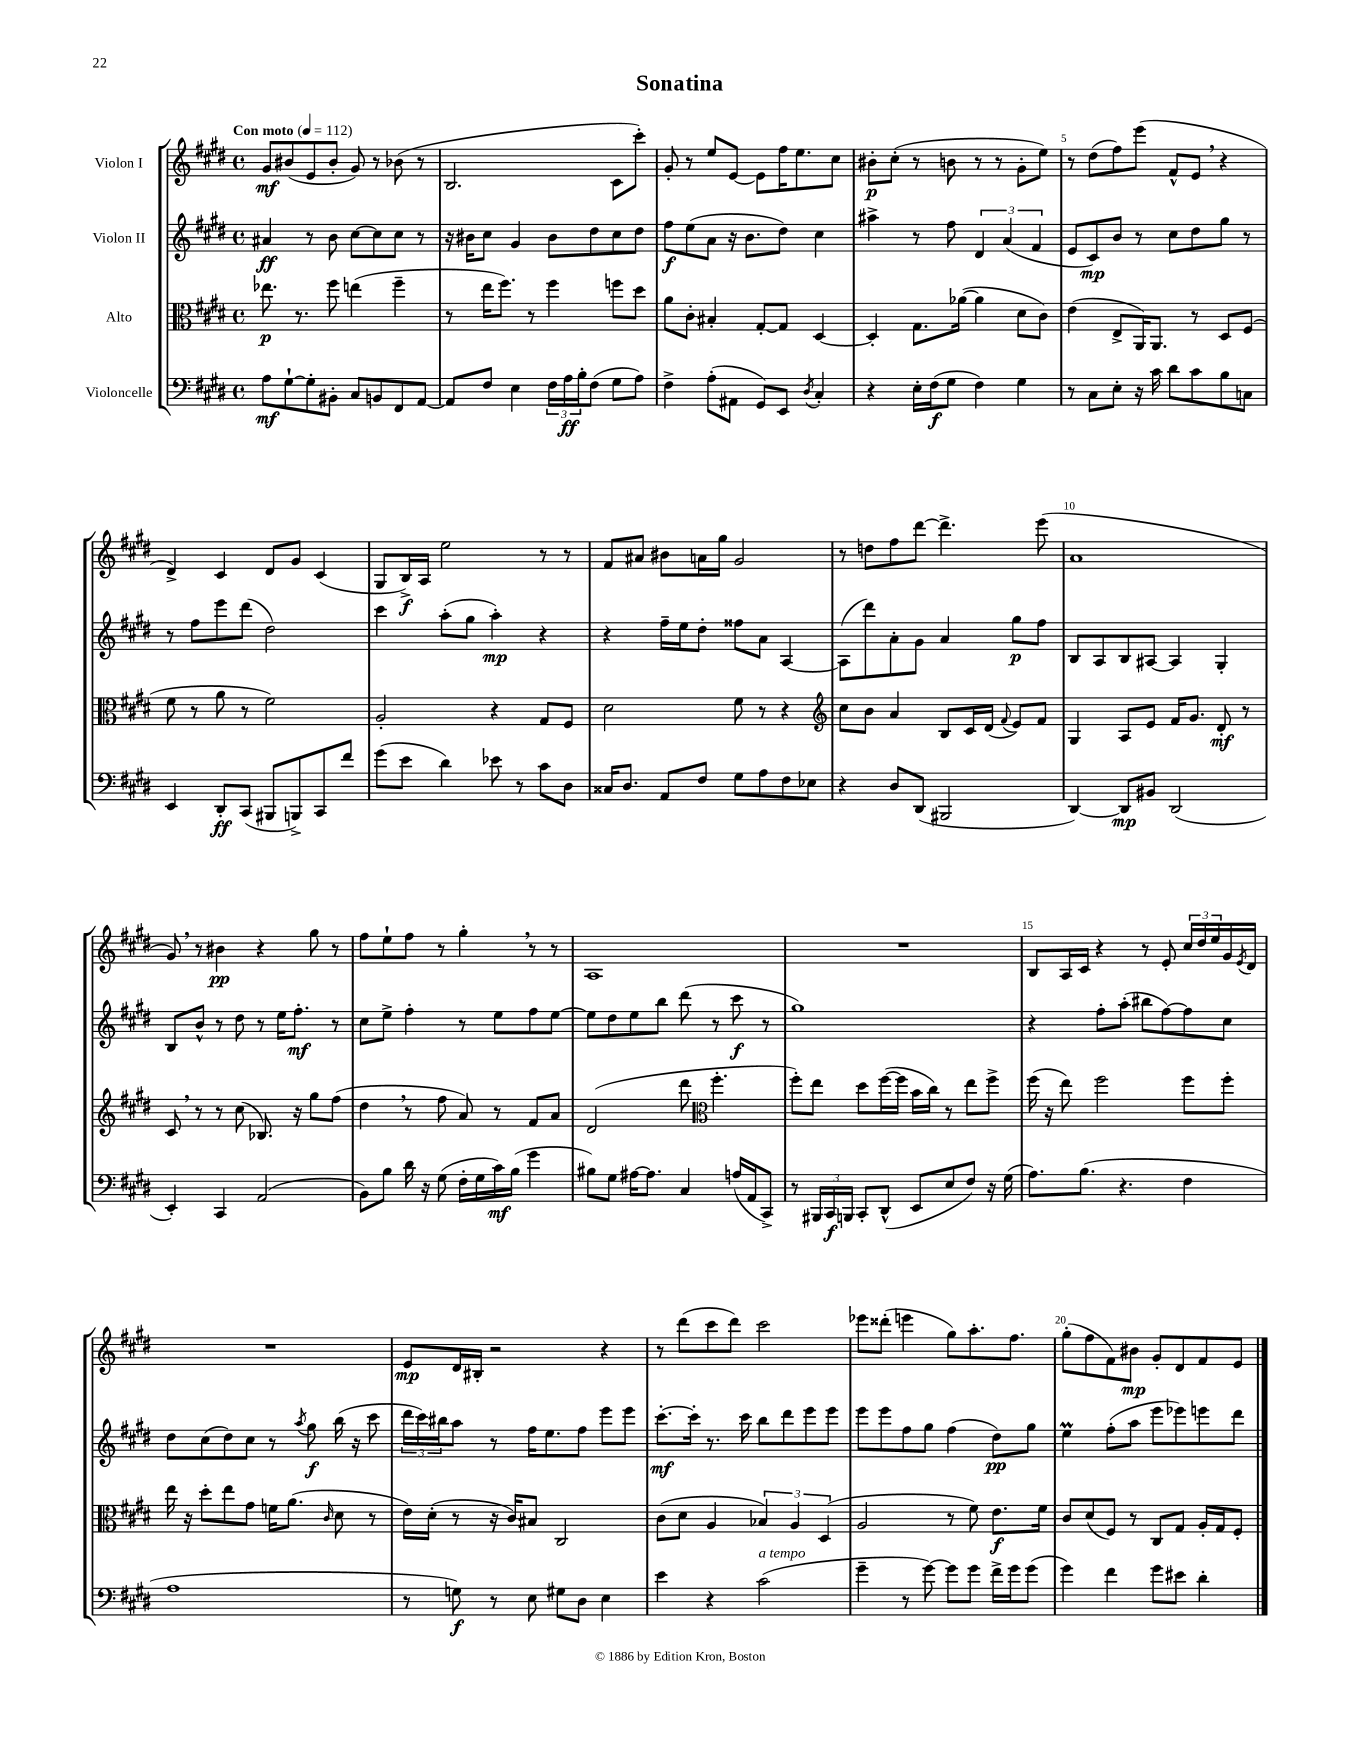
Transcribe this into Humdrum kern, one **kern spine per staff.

**kern	**dynam	**kern	**dynam	**kern	**dynam	**kern	**dynam
*part4	*part4	*part3	*part3	*part2	*part2	*part1	*part1
*staff4	*staff4	*staff3	*staff3	*staff2	*staff2	*staff1	*staff1
*I"Violoncelle	*	*I"Alto	*	*I"Violon II	*	*I"Violon I	*
*clefF4	*	*clefC3	*	*clefG2	*	*clefG2	*
*k[f#c#g#d#]	*	*k[f#c#g#d#]	*	*k[f#c#g#d#]	*	*k[f#c#g#d#]	*
*M4/4	*	*M4/4	*	*M4/4	*	*M4/4	*
*met(c)	*	*met(c)	*	*met(c)	*	*met(c)	*
*MM112	*	*MM112	*	*MM112	*	*MM112	*
=1	=1	=1	=1	=1	=1	=1	=1
!	!	!	!	!	!	!LO:TX:a:B:t=Con moto	!
8A\L	mf	8.ee-X\	p	4a#X/	ff	8g#/L	mf
[8G#`\	.	.	.	.	.	(8b#X/	.
.	.	8.r	.	.	.	.	.
8G#'\]	.	.	.	8r	.	8e/	.
8BB#X'\J	.	8ff#\	.	8b\	.	8b#'/J	.
8C#/L	.	(4een\	.	[8cc#\L	.	8g#/)	.
8BBn/	.	.	.	8cc#\]	.	8r	.
8FF#/	.	4ff#~\	.	8cc#\J	.	(8b-X\	.
[8AA/J	.	.	.	8r	.	8r	.
=2	=2	=2	=2	=2	=2	=2	=2
8AA/L]	.	8r	.	16r	.	2.B/	.
.	.	.	.	16b#X\KL	.	.	.
8F#/J	.	16ee\KL	.	8cc#\J	.	.	.
.	.	8.ff#\J)	.	.	.	.	.
4E\	.	.	.	4g#/	.	.	.
.	.	8r	.	.	.	.	.
24F#\LL	.	4ff#\	.	8b#\L	.	.	.
24A\	ff	.	.	.	.	.	.
24B'\J	.	.	.	.	.	.	.
(8F#\J	.	.	.	8dd#\	.	.	.
8G#\L	.	8ffn\L	.	8cc#\	.	8c#\L	.
8A\J)	.	8dd#\J	.	8dd#\J	.	8ccc#'\J)	.
=3	=3	=3	=3	=3	=3	=3	=3
4F#^\	.	8a\L	.	8ff#\L	f	8g#'/	.
.	.	8c#'\J	.	(8ee\	.	8r	.
(8A'\L	.	4B#X'/	.	8a\J	.	8ee/L	.
8AA#X\J	.	.	.	16r	.	[8e/J	.
.	.	.	.	8.b\L	.	.	.
8GG#/L)	.	[8G#'/L	.	.	.	8e\L]	.
8EE/J	.	8G#/J]	.	8dd#\J)	.	16ff#\K	.
.	.	.	.	.	.	8.ee\	.
8qD#/	.	.	.	.	.	.	.
4C#'/	.	[4D#/	.	4cc#\	.	.	.
.	.	.	.	.	.	8cc#\J	.
=4	=4	=4	=4	=4	=4	=4	=4
4r	.	4D#'/]	.	4aa#X^\	.	8b#X'\L	p
.	.	.	.	.	.	(8cc#'\J	.
16E'\LL	.	8.G#\L	.	8r	.	8r	.
(16F#\J	f	.	.	.	.	.	.
8G#\J	.	.	.	8ff#\	.	8bn\	.
.	.	([16a-X\Jk	.	.	.	.	.
4F#\)	.	4a-\]	.	6d#/	.	8r	.
.	.	.	.	.	.	8r	.
.	.	.	.	(6a/	.	.	.
4G#\	.	8d#\L	.	.	.	8g#'\L	.
.	.	.	.	6f#/	.	.	.
.	.	8c#\J)	.	.	.	8ee\J)	.
=5	=5	=5	=5	=5	=5	=5	=5
8r	.	(4e\	.	8e/L	.	8r	.
8C#\L	.	.	.	8c#/)	mp	(8dd#\L	.
8E'\J	.	8E^/L	.	8b/J	.	8ff#\)	.
16r	.	16AA/K)	.	8r	.	(8eee\J	.
16c#\	.	8.AA/J	.	.	.	.	.
8d#\L	.	.	.	8cc#\L	.	8f#^^/L	.
8c#\	.	8r	.	8dd#\	.	8e,/J	.
8B\	.	8D#/L	.	8gg#\J	.	4r	.
8Cn\J	.	(8F#/J	.	8r	.	.	.
!!LO:LB:g=z
=6	=6	=6	=6	=6	=6	=6	=6
4EE/	.	8f#\	.	8r	.	4d#^/)	.
.	.	8r	.	8ff#\L	.	.	.
8DD#'/L	ff	8a\	.	8eee\	.	4c#/	.
(8CC#/J	.	8r	.	(8ddd#\J	.	.	.
8BBB#X/L	.	2f#\)	.	2dd#\)	.	8d#/L	.
8BBBn^/)	.	.	.	.	.	8g#/J	.
8CC#/	.	.	.	.	.	(4c#/	.
8f#/J	.	.	.	.	.	.	.
=7	=7	=7	=7	=7	=7	=7	=7
(8g#\L	.	2A'/	.	4ccc#\	.	8G#/L	.
8e\J	.	.	.	.	.	16B^/L)	f
.	.	.	.	.	.	16A/JJ	.
4d#\)	.	.	.	(8aa'\L	.	2ee\	.
.	.	.	.	8gg#\J	.	.	.
8e-X\	.	4r	.	4aa'\)	mp	.	.
8r	.	.	.	.	.	.	.
8c#\L	.	8G#/L	.	4r	.	8r	.
8D#\J	.	8F#/J	.	.	.	8r	.
=8	=8	=8	=8	=8	=8	=8	=8
16C##X/KL	.	2d#\	.	4r	.	8f#/L	.
8.D#/J	.	.	.	.	.	.	.
.	.	.	.	.	.	8a#X/J	.
8AA/L	.	.	.	16ff#~\LL	.	8b#X\L	.
.	.	.	.	16ee\J	.	.	.
8F#/J	.	.	.	8dd#'\J	.	16an\L	.
.	.	.	.	.	.	16gg#\JJ	.
8G#\L	.	8f#\	.	8ff##X\L	.	2g#/	.
8A\	.	8r	.	8a\J	.	.	.
8F#\	.	4r	.	[4A/	.	.	.
8E-X\J	.	.	.	.	.	.	.
=9	=9	=9	=9	=9	=9	=9	=9
*	*	*clefG2	*	*	*	*	*
4r	.	8cc#\L	.	(8A\L]	.	8r	.
.	.	8b\J	.	8ddd#\)	.	8ddn\L	.
8D#/L	.	4a/	.	8a'\	.	8ff#\	.
(8DD#/J	.	.	.	8g#\J	.	[8ddd#\J	.
2BBB#X/	.	8B/L	.	4a/	.	4.ddd#^\]	.
.	.	16c#/L	.	.	.	.	.
.	.	(16d#/JJ	.	.	.	.	.
.	.	8qqf#/	.	.	.	.	.
.	.	8e/L)	.	8gg#\L	p	.	.
.	.	8f#/J	.	8ff#\J	.	(8eee\	.
=10	=10	=10	=10	=10	=10	=10	=10
[4DD#/)	.	4G#/	.	8B/L	.	1a	.
.	.	.	.	8A/	.	.	.
8DD#/L]	mp	8A/L	.	8B/	.	.	.
8BB#X/J	.	8e/J	.	[8A#X/J	.	.	.
(2DD#/	.	16f#/KL	.	4A#/]	.	.	.
.	.	8.g#/J	.	.	.	.	.
.	.	8d#'/	mf	4G#'/	.	.	.
.	.	8r	.	.	.	.	.
!!LO:LB:g=z
=11	=11	=11	=11	=11	=11	=11	=11
4EE'/)	.	8c#,/	.	8B/L	.	8g#,/)	.
.	.	8r	.	8b^^/J	.	8r	.
4CC#/	.	8r	.	8r	.	4b#X\	pp
.	.	(8cc#\	.	8dd#\	.	.	.
(2AA/	.	8.B-X/)	.	8r	.	4r	.
.	.	.	.	16ee\KL	.	.	.
.	.	16r	.	8.ff#'\J	mf	.	.
.	.	8gg#\L	.	.	.	8gg#\	.
.	.	(8ff#\J	.	8r	.	8r	.
=12	=12	=12	=12	=12	=12	=12	=12
8BB\L)	.	4dd#,\	.	8cc#\L	.	8ff#\L	.
8B\J	.	.	.	8ee^\J	.	8ee`\	.
16d#\	.	8r	.	4ff#'\	.	8ff#\J	.
16r	.	.	.	.	.	.	.
(8G#\	.	8ff#\	.	.	.	8r	.
16F#'\LL	.	8a/)	.	8r	.	4gg#',\	.
16G#\	.	.	.	.	.	.	.
16c#\)	mf	8r	.	8ee\L	.	.	.
(16B\JJ	.	.	.	.	.	.	.
4g#\	.	8f#/L	.	8ff#\	.	8r	.
.	.	8a/J	.	[8ee\J	.	8r	.
=13	=13	=13	=13	=13	=13	=13	=13
8B#X\L)	.	(2d#/	.	8ee\L]	.	1A	.
8G#\J	.	.	.	8dd#\	.	.	.
[16A#X\KL	.	.	.	8ee\	.	.	.
8.A#\J]	.	.	.	.	.	.	.
.	.	.	.	8bb\J	.	.	.
4C#/	.	8ddd#\	.	(8ddd#\	.	.	.
*	*	*clefC3	*	*	*	*	*
.	.	4.ff#'\	.	8r	.	.	.
(16An/LL	.	.	.	8ccc#\	f	.	.
16AA/J	.	.	.	.	.	.	.
8CC#^/J)	.	.	.	8r	.	.	.
=14	=14	=14	=14	=14	=14	=14	=14
8r	.	8ff#'\L)	.	1gg#)	.	1r	.
24BBB#X/LL	.	8ee\J	.	.	.	.	.
24CC#/	f	.	.	.	.	.	.
24BBBn/JJ	.	.	.	.	.	.	.
8CC#'/L	.	8dd#\L	.	.	.	.	.
(8DD#^^/J	.	([16ff#\L	.	.	.	.	.
.	.	16ff#\JJ]	.	.	.	.	.
8EE/L	.	16b\LL	.	.	.	.	.
.	.	16cc#\JJ)	.	.	.	.	.
8E/	.	8r	.	.	.	.	.
8F#/J)	.	8ee\L	.	.	.	.	.
16r	.	8ff#^\J	.	.	.	.	.
(16G#\	.	.	.	.	.	.	.
=15	=15	=15	=15	=15	=15	=15	=15
8.A\L)	.	(16ff#\	.	4r	.	8B/L	.
.	.	16r	.	.	.	.	.
.	.	8ee\)	.	.	.	16A/L	.
(8.B\J	.	.	.	.	.	16c#/JJ	.
.	.	2ff#\	.	8ff#'\L	.	4r	.
4.r	.	.	.	(8aa'\J	.	.	.
.	.	.	.	8bb#X\L	.	8r	.
.	.	.	.	[8ff#\)	.	8e'/	.
4F#\	.	8ff#\L	.	8ff#\]	.	24cc#/LL	.
.	.	.	.	.	.	24dd#/	.
.	.	.	.	.	.	24ee/	.
.	.	8ff#'\J	.	8cc#\J	.	16g#/	.
.	.	.	.	.	.	8qe/	.
.	.	.	.	.	.	16d#/JJ	.
!!LO:LB:g=z
=16	=16	=16	=16	=16	=16	=16	=16
1A	.	16ee\	.	8dd#\L	.	1r	.
.	.	16r	.	.	.	.	.
.	.	8dd#'\L	.	(8cc#\	.	.	.
.	.	8ee\	.	8dd#\)	.	.	.
.	.	8g#\J	.	8cc#\J	.	.	.
.	.	16fn\KL	.	8r	.	.	.
.	.	(8.a\J	.	.	.	.	.
.	.	.	.	8qaa/	.	.	.
.	.	.	.	8gg#\	f	.	.
.	.	16qqc#/	.	.	.	.	.
.	.	8d#\	.	(16bb\	.	.	.
.	.	.	.	16r	.	.	.
.	.	8r	.	8ccc#\	.	.	.
=17	=17	=17	=17	=17	=17	=17	=17
8r	.	16e\LL)	.	24ddd#\LL	.	8e/L	mp
.	.	.	.	24ccc#\)	.	.	.
.	.	(16d#'\JJ	.	.	.	.	.
.	.	.	.	24bb#X\J	.	.	.
8Gn\)	f	8r	.	8aa\J	.	16d#/L	.
.	.	.	.	.	.	16B#X'/JJ	.
8r	.	16r	.	8r	.	2r	.
.	.	16c#/KL)	.	.	.	.	.
8E\	.	8B#X/J	.	16ff#\KL	.	.	.
.	.	.	.	8.ee\	.	.	.
8G#X\L	.	2C#/	.	.	.	.	.
8D#\J	.	.	.	8ff#\J	.	.	.
4E\	.	.	.	8eee\L	.	4r	.
.	.	.	.	8eee\J	.	.	.
=18	=18	=18	=18	=18	=18	=18	=18
4e\	.	(8c#\L	.	[8.ccc#'\L	mf	8r	.
.	.	8d#\J	.	.	.	(8ddd#\L	.
.	.	.	.	16ccc#'\Jk]	.	.	.
4r	.	4A/	.	8.r	.	8ccc#\	.
.	.	.	.	.	.	8ddd#\J)	.
.	.	.	.	16ccc#\	.	.	.
!LO:TX:a:i:t=a tempo	!	!	!	!	!	!	!
(2c#\	.	6B-X/)	.	8bb\L	.	2ccc#\	.
.	.	.	.	8ddd#\	.	.	.
.	.	6A/	.	.	.	.	.
.	.	.	.	8eee\	.	.	.
.	.	(6D#/	.	.	.	.	.
.	.	.	.	8eee\J	.	.	.
=19	=19	=19	=19	=19	=19	=19	=19
4g#~\	.	2A/	.	8eee\L	.	8eee-X\L	.
.	.	.	.	8eee\	.	(8ddd##X'\J	.
8r	.	.	.	8ff#\	.	4eeen\	.
[8g#\)	.	.	.	8gg#\J	.	.	.
8g#\L]	.	8r	.	(4ff#\	.	8gg#\L)	.
8g#\J	.	8f#\)	.	.	.	8.aa'\	.
16f#^\LL	.	8.e\L	f	8dd#\L)	pp	.	.
16g#\J	.	.	.	.	.	8.ff#\J	.
(8g#\J	.	.	.	8gg#\J	.	.	.
.	.	16f#\Jk	.	.	.	.	.
=20	=20	=20	=20	=20	=20	=20	=20
4g#\)	.	8c#/L	.	4eeM\	.	(8gg#'\L	.
.	.	(8d#/	.	.	.	8ff#\	.
4f#\	.	8F#/J)	.	(8ff#'\L	.	8f#\)	.
.	.	8r	.	8aa\J	.	8b#X\J	mp
8g#\L	.	8C#/L	.	8eee\L	.	8g#'/L	.
8e#X\J	.	8G#/J	.	8eee-X\)	.	8d#/	.
4d#'\	.	16A'/LL	.	8eeen\	.	8f#/	.
.	.	16G#/J	.	.	.	.	.
.	.	8F#'/J	.	8ddd#\J	.	8e/J	.
==	==	==	==	==	==	==	==
*-	*-	*-	*-	*-	*-	*-	*-
